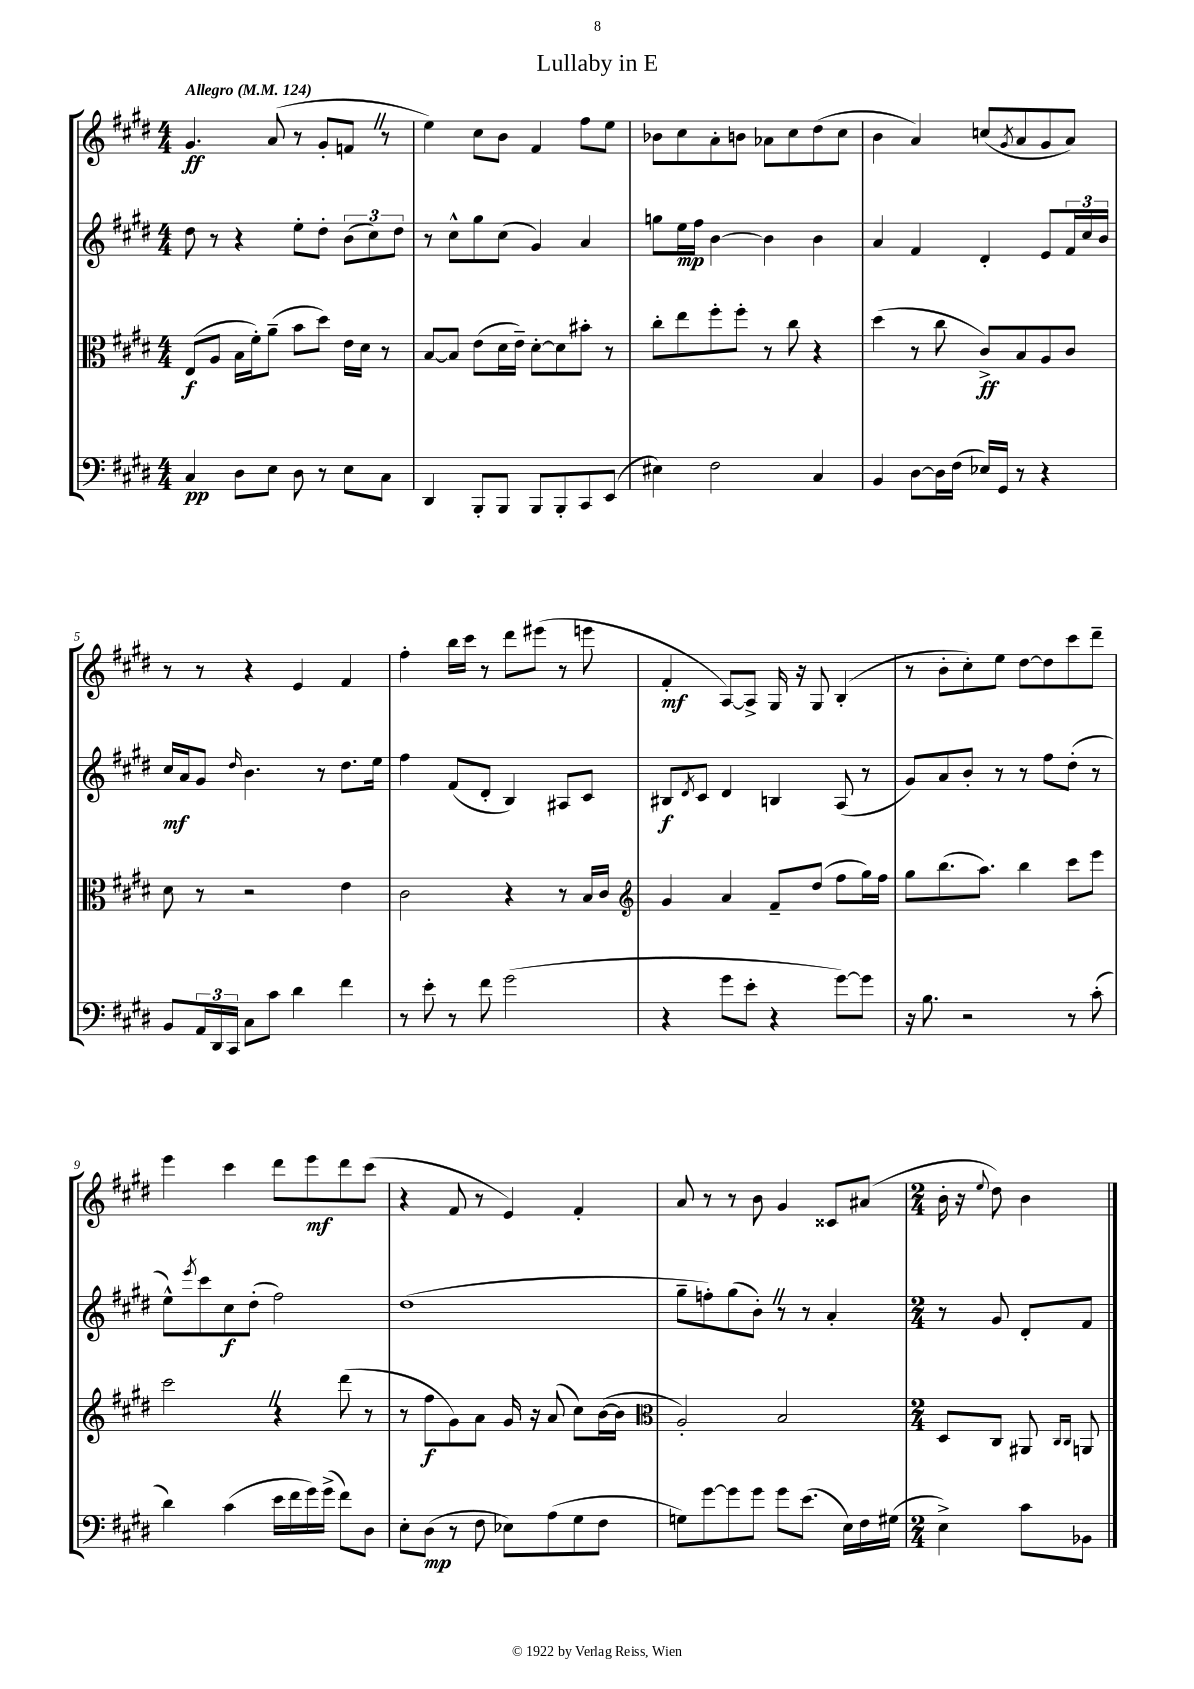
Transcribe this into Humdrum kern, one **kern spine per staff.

**kern	**kern	**kern	**kern
*staff4	*staff3	*staff2	*staff1
*clefF4	*clefC3	*clefG2	*clefG2
*k[f#c#g#d#]	*k[f#c#g#d#]	*k[f#c#g#d#]	*k[f#c#g#d#]
*M4/4	*M4/4	*M4/4	*M4/4
*MM124	*MM124	*MM124	*MM124
4C#/	(8E/L	8dd#\	4.g#/
.	8A/J	8r	.
8D#\L	16B\LL	4r	.
.	16f#'\J)	.	.
8E\J	(8a~\J	.	(8a/
8D#\	8b\L	8ee'\L	8r
8r	8dd#\J)	8dd#'\J	8g#'/L
8E\L	16e\LL	(12b\L	8f/J
.	16d#\JJ	.	.
.	.	12cc#\)	.
8C#\J	8r	.	8r
.	.	12dd#\J	.
=	=	=	=
4DD#/	[8B/L	8r	4ee\)
.	8B/]J	8cc#^^\L	.
8BBB'/L	(8e\L	8gg#\	8cc#\L
8BBB/J	16d#\L	(8cc#\J	8b\J
.	16e~\JJ)	.	.
8BBB/L	[8d#'\L	4g#/)	4f#/
8BBB'/	8d#\]	.	.
8CC#/	8b#'\J	4a/	8ff#\L
(8EE/J	8r	.	8ee\J
=	=	=	=
4E#\)	8cc#'\L	8gg\L	8b-\L
.	8ee\	16ee\L	8cc#\
.	.	16ff#\JJ	.
2F#\	8ff#'\	[4b\	8a'\
.	8ff#'\J	.	8b\J
.	8r	4b\]	8a-\L
.	8cc#\	.	8cc#\
4C#/	4r	4b\	(8dd#\
.	.	.	8cc#\J
=	=	=	=
4BB/	(4dd#\	4a/	4b\
[8D#\L	8r	4f#/	4a/)
16D#\]L	8cc#\	.	.
(16F#\JJ	.	.	.
16E-/LL)	8c#^/L)	4d#'/	(8cc/L
16GG#/JJ	.	.	.
.	.	.	8qg#/
8r	8B/	.	8a/
4r	8A/	8e/L	8g#/
.	8c#/J	24f#/L	8a/J)
.	.	24cc#/	.
.	.	24b/JJ	.
=	=	=	=
8BB/L	8d#\	16cc#/LL	8r
.	.	16a/J	.
24AA/L	8r	8g#/J	8r
24DD#/	.	.	.
24CC#/JJ	.	.	.
.	.	16qqdd#/	.
8C#\L	2r	4.b\	4r
8c#\J	.	.	.
4d#\	.	.	4e/
.	.	8r	.
4f#\	4e\	8.dd#\L	4f#/
.	.	16ee\Jk	.
=	=	=	=
8r	2c#\	4ff#\	4ff#'\
8e'\	.	.	.
8r	.	(8f#/L	16bb\LL
.	.	.	16ccc#\JJ
8f#\	.	8d#'/J	8r
(2g#\	4r	4B/)	8ddd#\L
.	.	.	(8eee#\J
.	8r	8A#/L	8r
.	16B/LL	8c#/J	8eee\
.	16c#/JJ	.	.
=	=	=	=
*	*clefG2	*	*
4r	4g#/	8B#/L	4f#'/
.	.	8qd#/	.
.	.	8c#/J	.
8g#\L	4a/	4d#/	[8A/L)
8e'\J	.	.	8A^/]J
4r	8f#~/L	4B/	16G#/
.	.	.	16r
.	(8dd#/J	.	8G#/
[8g#\L)	8ff#\L	(8A/	(4B'/
8g#\]J	16gg#\L)	8r	.
.	16ff#\JJ	.	.
=	=	=	=
16r	8gg#\L	8g#/L)	8r
8.B\	.	.	.
.	(8.bb\	8a/	8b'\L
2r	.	8b'/J	8cc#'\)
.	8.aa\J)	.	.
.	.	8r	8ee\J
.	4bb\	8r	[8dd#\L
.	.	8ff#\L	8dd#\]
8r	8ccc#\L	(8dd#'\J	8ccc#\
(8c#'\	8eee\J	8r	8ddd#~\J
=	=	=	=
4d#\)	2ccc#\	8ee^^\L)	4eee\
.	.	8qeee/	.
.	.	8ccc#\	.
(4c#\	.	8cc#\	4ccc#\
.	.	(8dd#'\J	.
16e\LL	4r	2ff#\)	8ddd#\L
16f#\	.	.	.
16g#\)	.	.	8eee\
(16g#^\JJ	.	.	.
8f#\L)	(8ddd#\	.	8ddd#\
8D#\J	8r	.	(8ccc#\J
=	=	=	=
8E'\L	8r	(1dd#	4r
(8D#\J	8ff#\L	.	.
8r	8g#\)	.	8f#/
8F#\	8a\J	.	8r
8E-\L)	16g#/	.	4e/)
.	16r	.	.
(8A\	(8a/	.	.
8G#\	8cc#\L)	.	4f#'/
8F#\J	([16b\L	.	.
.	16b\]JJ	.	.
=	=	=	=
*	*clefC3	*	*
8G\L)	2A'/)	8gg#~\L	8a/
[8g#\	.	8ff'\)	8r
8g#\]	.	(8gg#\	8r
8g#\J	.	8b'\J)	8b\
8g#\L	2B/	8r	4g#/
(8.e\J	.	8r	.
.	.	4a'/	8c##/L
16E\LL)	.	.	.
16F#\	.	.	(8a#/J
(16G#\JJ	.	.	.
=	=	=	=
*M2/4	*M2/4	*M2/4	*M2/4
4E^\)	8D#/L	8r	16b'\
.	.	.	16r
.	.	.	8qqee/
.	8C#/J	8g#/	8dd#\)
8c#\L	8AA#/	8d#'/L	4b\
.	16qqC#/LL	.	.
.	16qqC#/JJ	.	.
8BB-\J	8AA/	8f#/J	.
==	==	==	==
*-	*-	*-	*-
